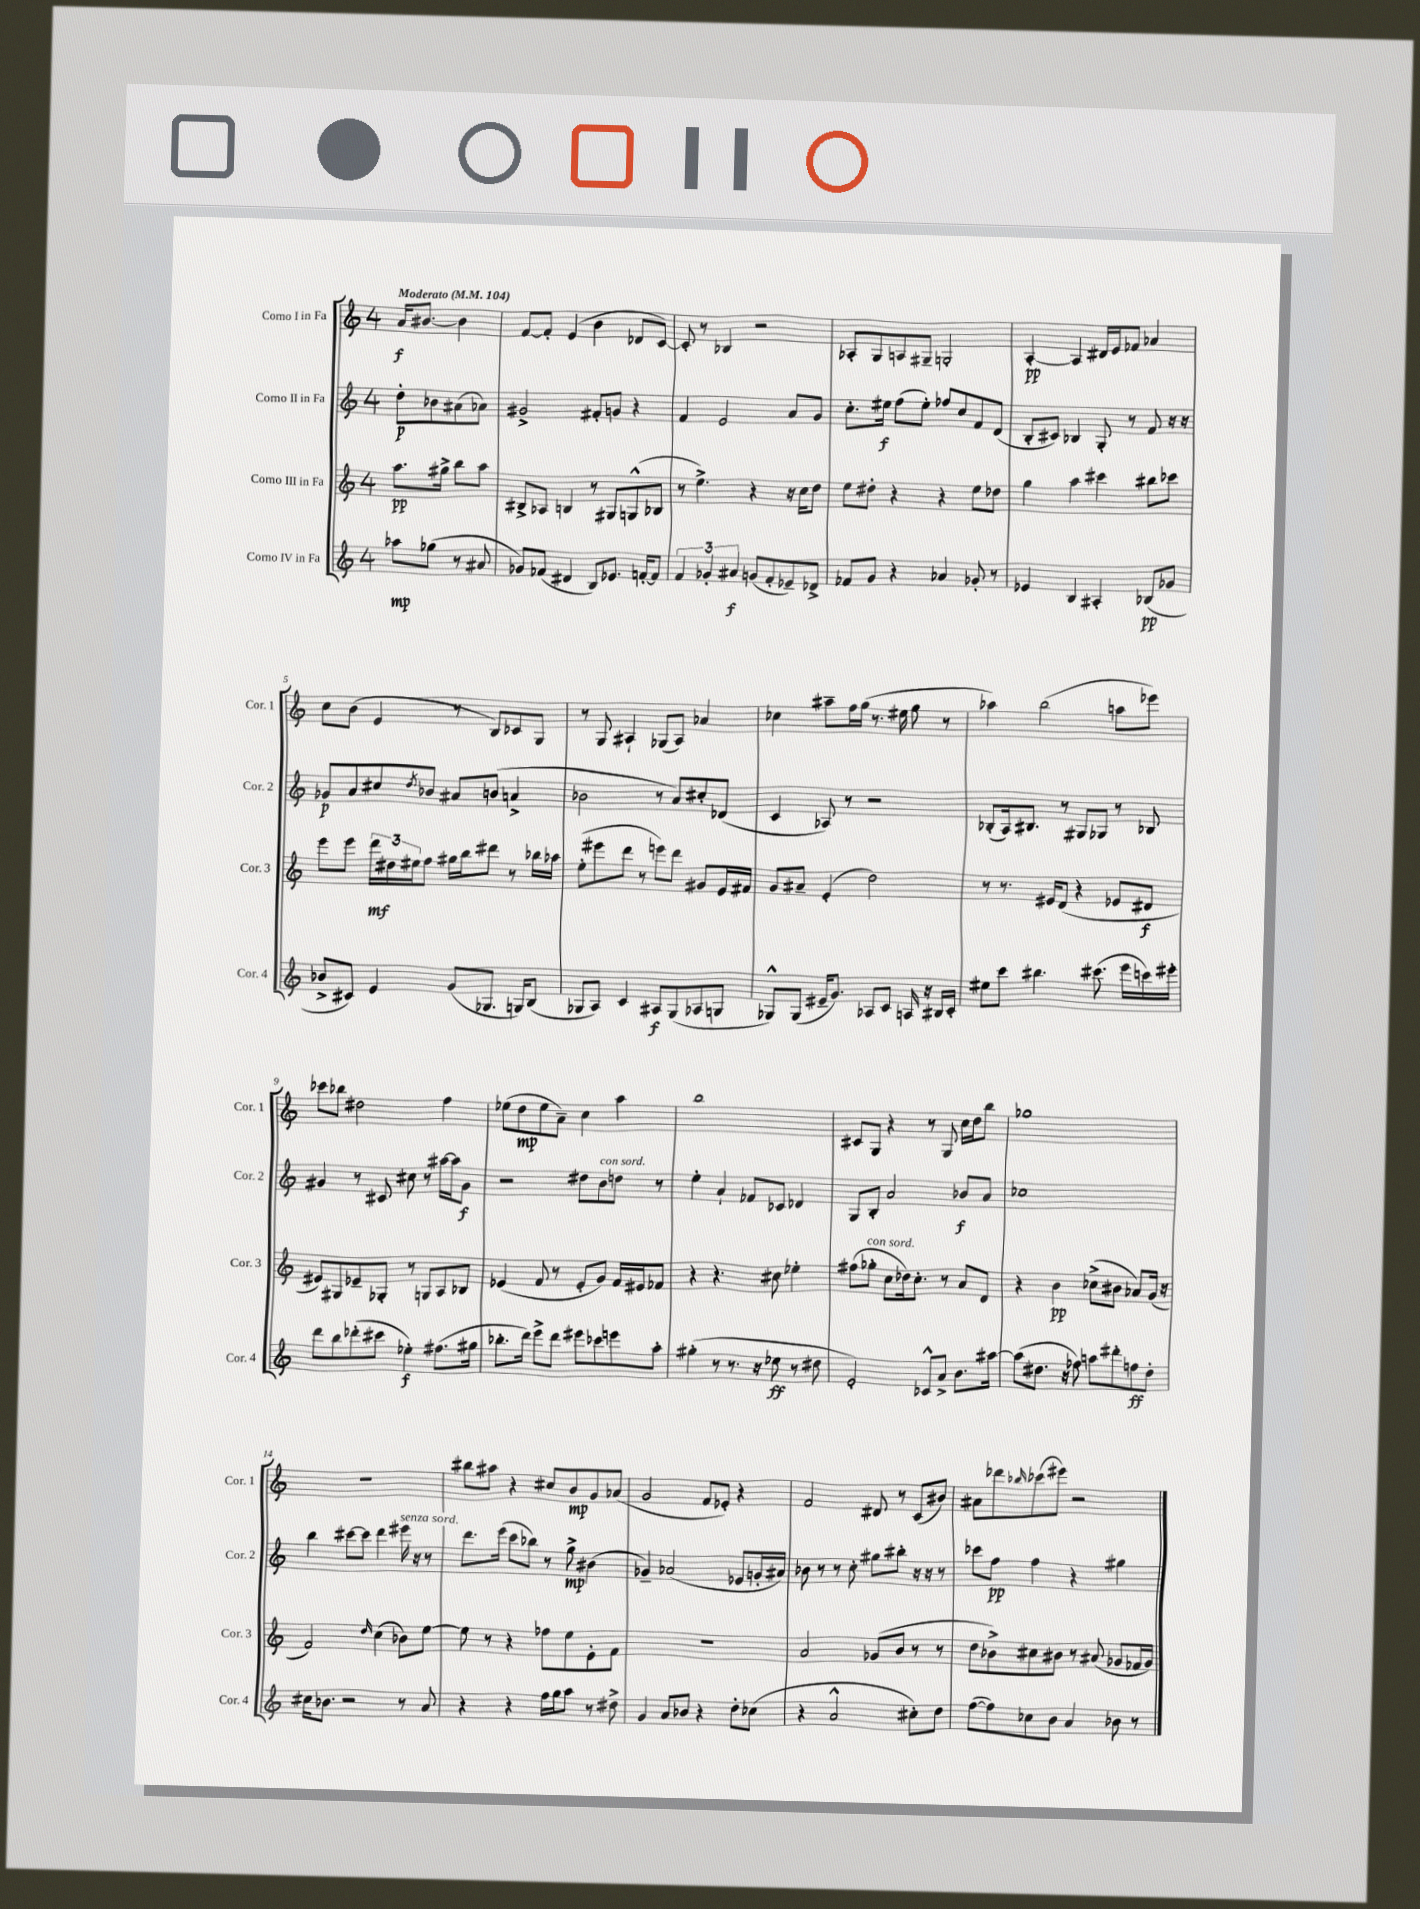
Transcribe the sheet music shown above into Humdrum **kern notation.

**kern	**kern	**kern	**kern
*staff4	*staff3	*staff2	*staff1
*clefG2	*clefG2	*clefG2	*clefG2
*k[]	*k[]	*k[]	*k[]
*M4/4	*M4/4	*M4/4	*M4/4
*MM104	*MM104	*MM104	*MM104
8aa-\L	8.aa\L	8dd'\L	16a/LK
.	.	.	[8.b#/J
(8gg-\J	.	8b-\	.
.	16gg#^\Jk	.	.
8r	8bb\L	(8a#\	4b#\]
8a#/	8aa\J	8a-\J)	.
=	=	=	=
8g-/L)	8B#^/L	2g#^/	[8f/L
(8f-/J	8A-/J	.	8f'/]J
4d#/	4B/	.	(4e/
8B/L)	8r	8f#'/L	4b\
8.e-/J	8G#/L	8g/J	.
.	(8G^^/	4r	8d-/L
[16f'/LK	.	.	.
8f/]J	8B-/J	.	[8c/J)
=	=	=	=
6f/	8r	4f/	8c'/]
.	4.ee^\)	.	8r
6g-'/	.	.	.
.	.	2e/	4B-/
6a#/	.	.	.
(8g/L	4r	.	2r
8f'/	.	.	.
8e-~/)	16r	8a/L	.
.	16cc\LK	.	.
8d-^/J	8dd\J	8g/J	.
=	=	=	=
8f-/L	8ee\L	8.cc'\L	8A-'/L
8g/J	8dd#'\J	.	8G/
.	.	16ee#\Jk	.
4r	4r	(8ff\L	8A/
.	.	8ee#'\J)	8G#~/J
4a-/	4r	8ff-/L	2G'/
.	.	8cc/	.
8g-'/	8ee\L	8f/	.
8r	8dd-\J	(8d/J	.
=	=	=	=
4e-/	4gg\	8B'/L	[4A'/
.	.	8c#/J)	.
4B/	4aa\	4B-/	4A/]
4A#'/	4ccc#\	8G'/	16d#/LL
.	.	.	16e/J
.	.	8r	8f-/J
(8B-/L	8bb#\L	8f/	4a-/
8g-/J	8ccc-\J	16r	.
.	.	16r	.
=	=	=	=
8b-^/L	8eee\L	8g-/L	8cc\L
8c#/J)	8eee\J	8a/	(8b\J
4e/	24ddd\LL	8cc#/	4e/
.	24dd#\	.	.
.	24ee#\J	.	.
.	.	8qdd/	.
.	8ff\J	8b-/J	.
(8g/L	16gg#\LL	8a#/L	8r
.	16bb\J	.	.
8.G-/J	8ddd#\J	(8b/J	8B/L)
.	8r	4a^/	8c-/
16G/LK)	.	.	.
(8B/J	16bb-\LL	.	8G/J
.	16aa-\JJ	.	.
=	=	=	=
8G-/L	(8ee'\L	2b-\	8r
8A/J)	8eee#\	.	8G/
4c/	8ddd\J	.	4A#`/
.	8r	.	.
8A#/L	8eee\L)	8r	(8G-/L
(8G-/	8ddd\J	8a/L)	8A#/J)
8A-/	8g#/L	8cc#'/	4a-/
8G/J	16e/L	(8d-/J	.
.	16f#/JJ	.	.
=	=	=	=
8G-^^/L)	8g/L	4c/	4cc-\
(8G-/J	8a#~/J	.	.
16e#~/LK	(4e'/	8A-/)	8aa#~\L
8.g/J)	.	.	.
.	.	8r	16ff\L
.	.	.	(16gg\JJ
8A-/L	2dd\)	2r	8.r
8c/J	.	.	.
.	.	.	16ee#\
16A/	.	.	8gg\
16r	.	.	.
16B#/LL	.	.	8r
16c'/JJ	.	.	.
=	=	=	=
8ee#\L	8r	(8B-'/L	4aa-\)
8ccc\J	8.r	16A/k)	.
.	.	8.B#/J	.
4.bb#\	.	.	(2bb\
.	16e#/LK	.	.
.	(8d/J	8r	.
.	4r	8G#/L	.
(8.ccc#\	.	8G-/J	.
.	8e-/L	8r	8aa\L
16eee\LL	.	.	.
16ccc\)	8d#/J	8B-/	8eee-\J)
16eee#'\JJ	.	.	.
=	=	=	=
8ddd\L	8e#/L)	4g#/	8ccc-\L
8bb\	8G#/	.	8bb-\J
(8ddd-'\	8e-~/	8r	2dd#\
8ccc#\J	8G-'/J	8c#/	.
4ee-'\)	8r	8cc#\	.
.	8G/L	8r	.
(8.ff#\L	8A/	[16aa#\LL	4ff\
.	.	16aa#\]J	.
.	8B-/J	8g#\J	.
16gg#\Jk	.	.	.
=	=	=	=
8.bb-'\L	(4e-/	2r	(8ee-\L
.	.	.	8dd\
16ddd\Jk)	.	.	.
8eee^\L	8f/	.	8ee-\
8ddd\J	8r	.	8a~\J)
8eee#\L	8e-'/L	8dd#\L	4cc\
8ccc-\	8g/J)	8b\	.
8eee\	16f/LL	8dd\J	4aa\
.	16e#/J	.	.
8aa'\J	8f-/J	8r	.
=	=	=	=
(4gg#'\	4r	4ee'\	1bb
8r	4.r	4a`/	.
8.r	.	.	.
.	.	8f-/L	.
16r	.	.	.
8ee-\	8cc#\	8c-/J	.
8r	4ee-'\	4d-/	.
8dd#\	.	.	.
=	=	=	=
2e'/)	(8ff#\L	8G/L	8c#/L
.	8gg-'\J	8B'/J	8G/J
.	8cc\L	2a/	4r
.	16dd-\k)	.	.
.	8.cc'\J	.	.
8c-^^/L	.	.	8r
8a^/J	8r	.	8G/
8.b\L	8a/L	8b-/L	16cc\LL
.	.	.	16dd\J
.	8d/J	8a/J	8bb\J
[16aa#\Jk	.	.	.
=	=	=	=
(8aa#\]L	4r	1cc-	1gg-
8.dd#\J	.	.	.
.	4b\	.	.
16r	.	.	.
8ff-\)	.	.	.
8aa\L	(8cc-^\L	.	.
8ddd#'\	8b#\J	.	.
8ff\	8a-/L)	.	.
8dd#'\J	(16g/Jk	.	.
.	16r	.	.
=	=	=	=
16cc#\LK	2f/)	4bb\	1r
8.b-\J	.	.	.
2r	.	[8ccc#\L	.
.	.	8ccc#\]J	.
.	16qqdd/	.	.
.	(4cc\	4ddd\	.
8r	8b-\L)	16eee#\	.
.	.	16r	.
8a/	[8ee\J	8r	.
=	=	=	=
4r	8ee\]	8.ddd\L	8bb#\L
.	8r	.	8aa#\J
.	.	(16eee\Jk	.
4r	4r	8ccc\L	4r
.	.	8bb-\J)	.
16ff\LL	8ff-\L	8r	8cc#/L
16gg\J	.	.	.
8aa\J	8ee\	8gg^\	8b/
8r	8e'\	(4b#\	8g/
8dd#^\	8f\J	.	(8a-/J
=	=	=	=
4g/	1r	4g-~/)	2g/
8a/L	.	(2a-/	.
8b-/J	.	.	.
4r	.	.	8f/L
.	.	.	8e-'/J)
8dd'\L	.	8e-/L	4r
(8cc-\J	.	16g'/L	.
.	.	16a#/JJ)	.
=	=	=	=
4r	2a/	8b-\	2f/
.	.	8r	.
2a^^/	.	8r	.
.	.	8cc'\	.
.	(8g-/L	8gg#\L	8d#/
.	8b/J	8bb#'\J	8r
8cc#'\L)	8r	16r	(8c/L
.	.	16r	.
8dd\J	8r	8r	8b#/J)
=	=	=	=
([8ff\L	8dd\L	8ccc-\L	8a#\L
8ff\])	8b-^\)	8ff\J	8ddd-\
.	.	.	16qqbb-/
8cc-\	8cc#\	4ff\	(8ccc-\
8b\J	8b#\J	.	8eee#\J)
4a/	8r	4r	2r
.	(8a#/	.	.
8b-\	8g-/L	4gg#\	.
8r	16f-/L	.	.
.	16g-/JJ)	.	.
==	==	==	==
*-	*-	*-	*-
